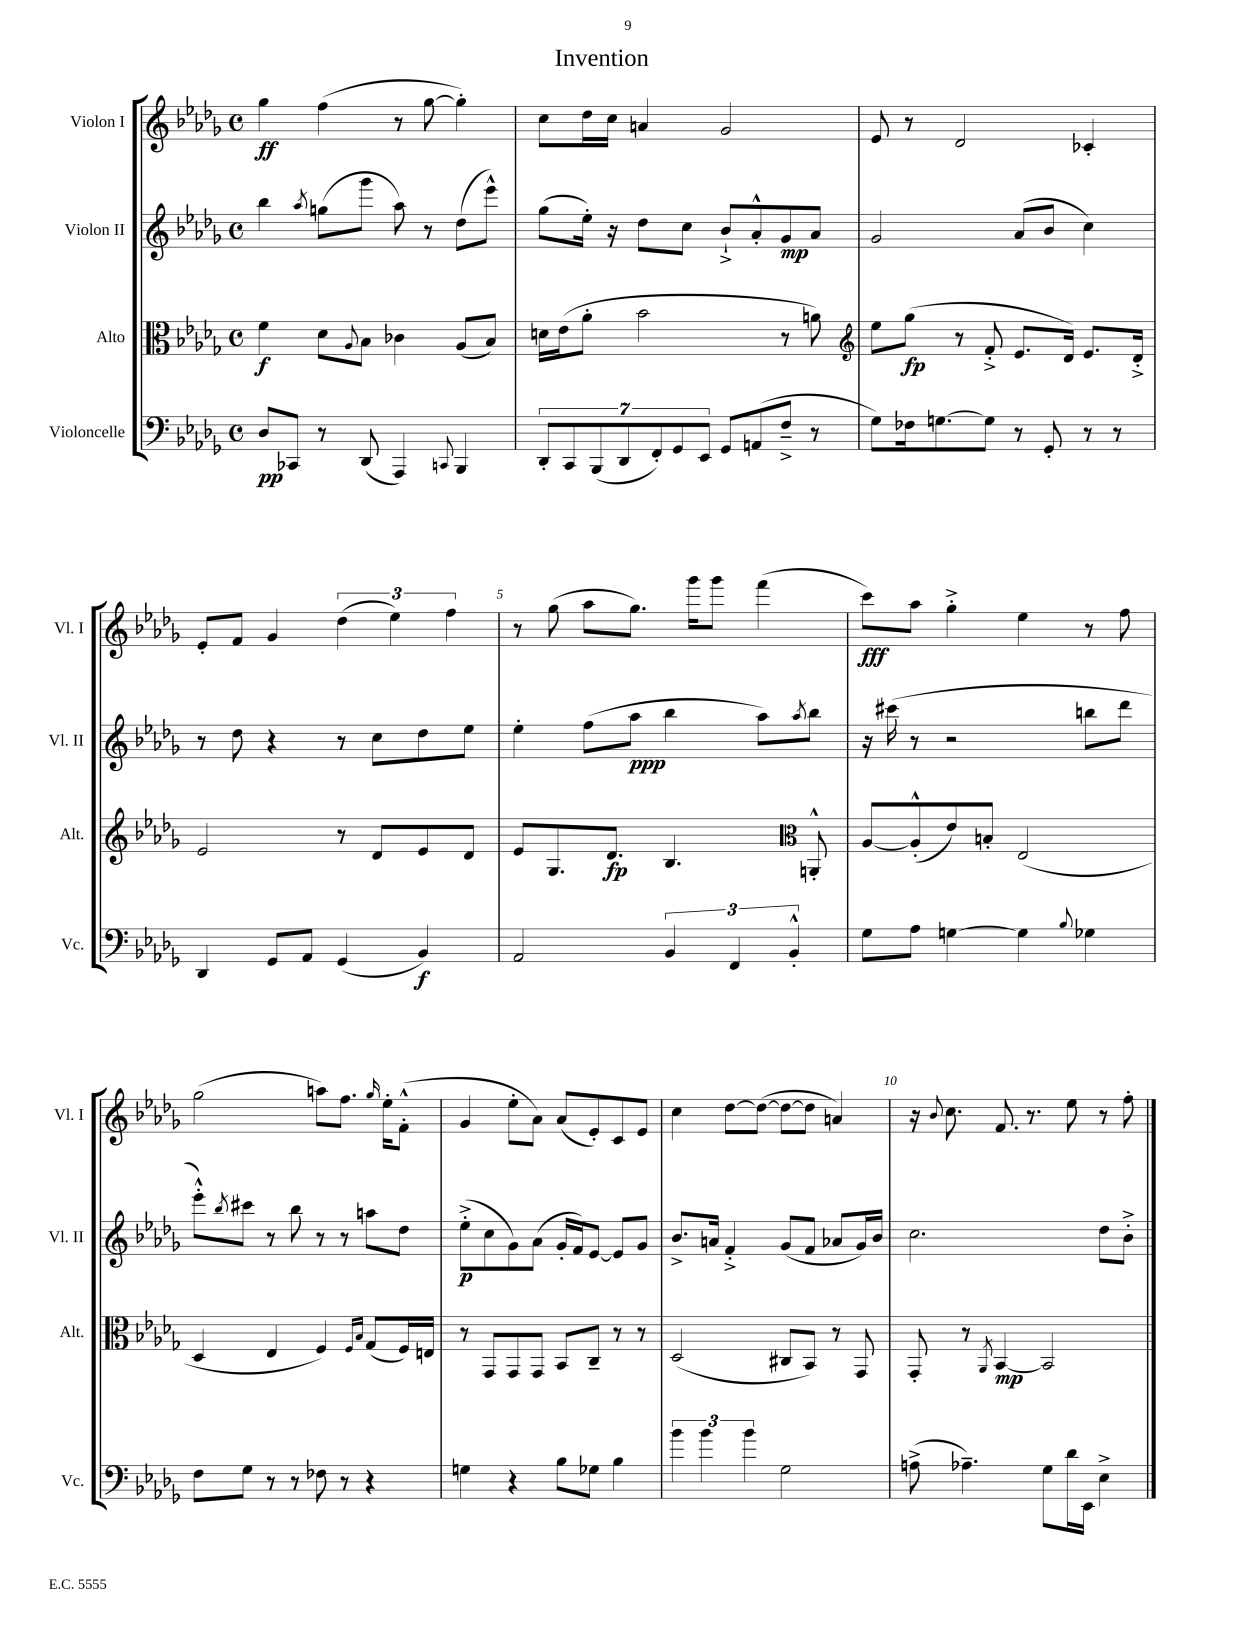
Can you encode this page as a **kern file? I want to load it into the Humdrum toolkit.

**kern	**kern	**kern	**kern
*staff4	*staff3	*staff2	*staff1
*clefF4	*clefC3	*clefG2	*clefG2
*k[b-e-a-d-g-]	*k[b-e-a-d-g-]	*k[b-e-a-d-g-]	*k[b-e-a-d-g-]
*M4/4	*M4/4	*M4/4	*M4/4
*met(c)	*met(c)	*met(c)	*met(c)
8D-/L	4f\	4bb-\	4gg-\
8CC-/J	.	.	.
.	.	8qaa-/	.
8r	8d-\L	(8gg\L	(4ff\
.	8qqA-/	.	.
(8DD-/	8B-\J	8ggg-\J	.
4AAA-/)	4c-\	8aa-\)	8r
.	.	8r	[8gg-\
8qqCC/	.	.	.
4BBB-/	(8A-/L	(8dd-\L	4gg-'\])
.	8B-/J)	8eee-^^\J)	.
=	=	=	=
14DD-'/L	16d\LL	(8gg-\L	8cc\L
.	(16e-\J	.	.
14CC/	.	.	.
.	8a-'\J	16ee-'\Jk)	16dd-\L
(14BBB-/	.	.	.
.	.	16r	16cc\JJ
14DD-/	.	.	.
.	2b-\	8dd-\L	4a/
14FF'/)	.	.	.
14GG-/	.	.	.
.	.	8cc\J	.
14EE-/J	.	.	.
8GG-/L	.	8b-`^/L	2g-/
(8AA/	.	8a-'^^/	.
8F~^/J	8r	8g-/	.
8r	8a\)	8a-/J	.
=	=	=	=
*	*clefG2	*	*
8G-\L)	8ee-\L	2g-/	8e-/
16F-\k	(8gg-\J	.	8r
[8.G\	.	.	.
.	8r	.	2d-/
8G\]J	8f'^/	.	.
8r	8.e-/L	(8a-/L	.
8GG-'/	.	8b-/J	.
.	16d-/Jk)	.	.
8r	8.e-/L	4cc\)	4c-'/
8r	.	.	.
.	16d-'^/Jk	.	.
=	=	=	=
4DD-/	2e-/	8r	8e-'/L
.	.	8dd-\	8f/J
8GG-/L	.	4r	4g-/
8AA-/J	.	.	.
(4GG-/	8r	8r	(6dd-\
.	8d-/L	8cc\L	.
.	.	.	6ee-\)
4BB-/)	8e-/	8dd-\	.
.	.	.	6ff\
.	8d-/J	8ee-\J	.
=	=	=	=
2AA-/	8e-/L	4ee-'\	8r
.	8.G-/	.	(8gg-\
.	.	(8ff\L	8aa-\L
.	8.d-/J	.	.
.	.	8aa-\J	8.gg-\J)
6BB-/	4.B-/	4bb-\	.
.	.	.	16ggg-\LK
.	.	.	8ggg-\J
6FF/	.	.	.
.	.	8aa-\L)	(4fff\
6BB-'^^/	.	.	.
*	*clefC3	*	*
.	.	8qaa-/	.
.	8AA'^^/	8bb-\J	.
=	=	=	=
8G-\L	[8A-/L	16r	8ccc\L)
.	.	(16ccc#\	.
8A-\J	(8A-'^^/]	8r	8aa-\J
[4G\	8e-/)	2r	4gg-'^\
.	8B'/J	.	.
4G\]	(2E-/	.	4ee-\
8qqB-/	.	.	.
4G-\	.	8bb\L	8r
.	.	8ddd-\J	8ff\
=	=	=	=
8F\L	4D-/	8eee-'^^\L)	(2gg-\
.	.	8qbb-/	.
8G-\J	.	8ccc#\J	.
8r	4E-/	8r	.
8r	.	8bb-\	.
8F-\	4F/)	8r	8aa\L)
8r	.	8r	8.ff\J
.	16qqF/LL	.	.
.	16qqB-/JJ	.	.
4r	(8G-/L	8aa\L	.
.	.	.	16qqgg-/
.	.	.	16ee-'\LK
.	16F/L)	8dd-\J	(8f'^^\J
.	16E/JJ	.	.
=	=	=	=
4G\	8r	(8ee-'^\L	4g-/
.	8GG-/L	8cc\	.
4r	8GG-/	8g-\)	8ee-'\L
.	8GG-/J	(8a-\J	8a-\J)
8B-\L	8BB-/L	16g-'/LL	(8a-/L
.	.	16f/J)	.
8G-\J	8C~/J	[8e-/J	8e-'/)
4B-\	8r	8e-/]L	8c/
.	8r	8g-/J	8e-/J
=	=	=	=
6b-\	(2D-/	8.b-^/L	4cc\
6b-\	.	.	.
.	.	16a/Jk	.
.	.	4f'^/	[8dd-\L
6b-\	.	.	.
.	.	.	(8dd-\_J
2G-\	8C#/L	(8g-/L	8dd-\_L
.	8BB-/J)	8f/J	8dd-\]J
.	8r	8a-/L	4a/)
.	8GG-/	16g-/L)	.
.	.	16b-/JJ	.
=	=	=	=
(8A^\	8GG-'/	2.cc\	16r
.	.	.	8qqb-/
.	.	.	8.cc\
4.A-~\)	8r	.	.
.	8qAA-/	.	.
.	[4BB-/	.	8.f/
.	.	.	8.r
8G-\L	2BB-/]	.	.
16d-\L	.	.	8ee-\
16EE-\JJ	.	.	.
4E-^\	.	8dd-\L	8r
.	.	8b-'^\J	8ff'\
==	==	==	==
*-	*-	*-	*-
